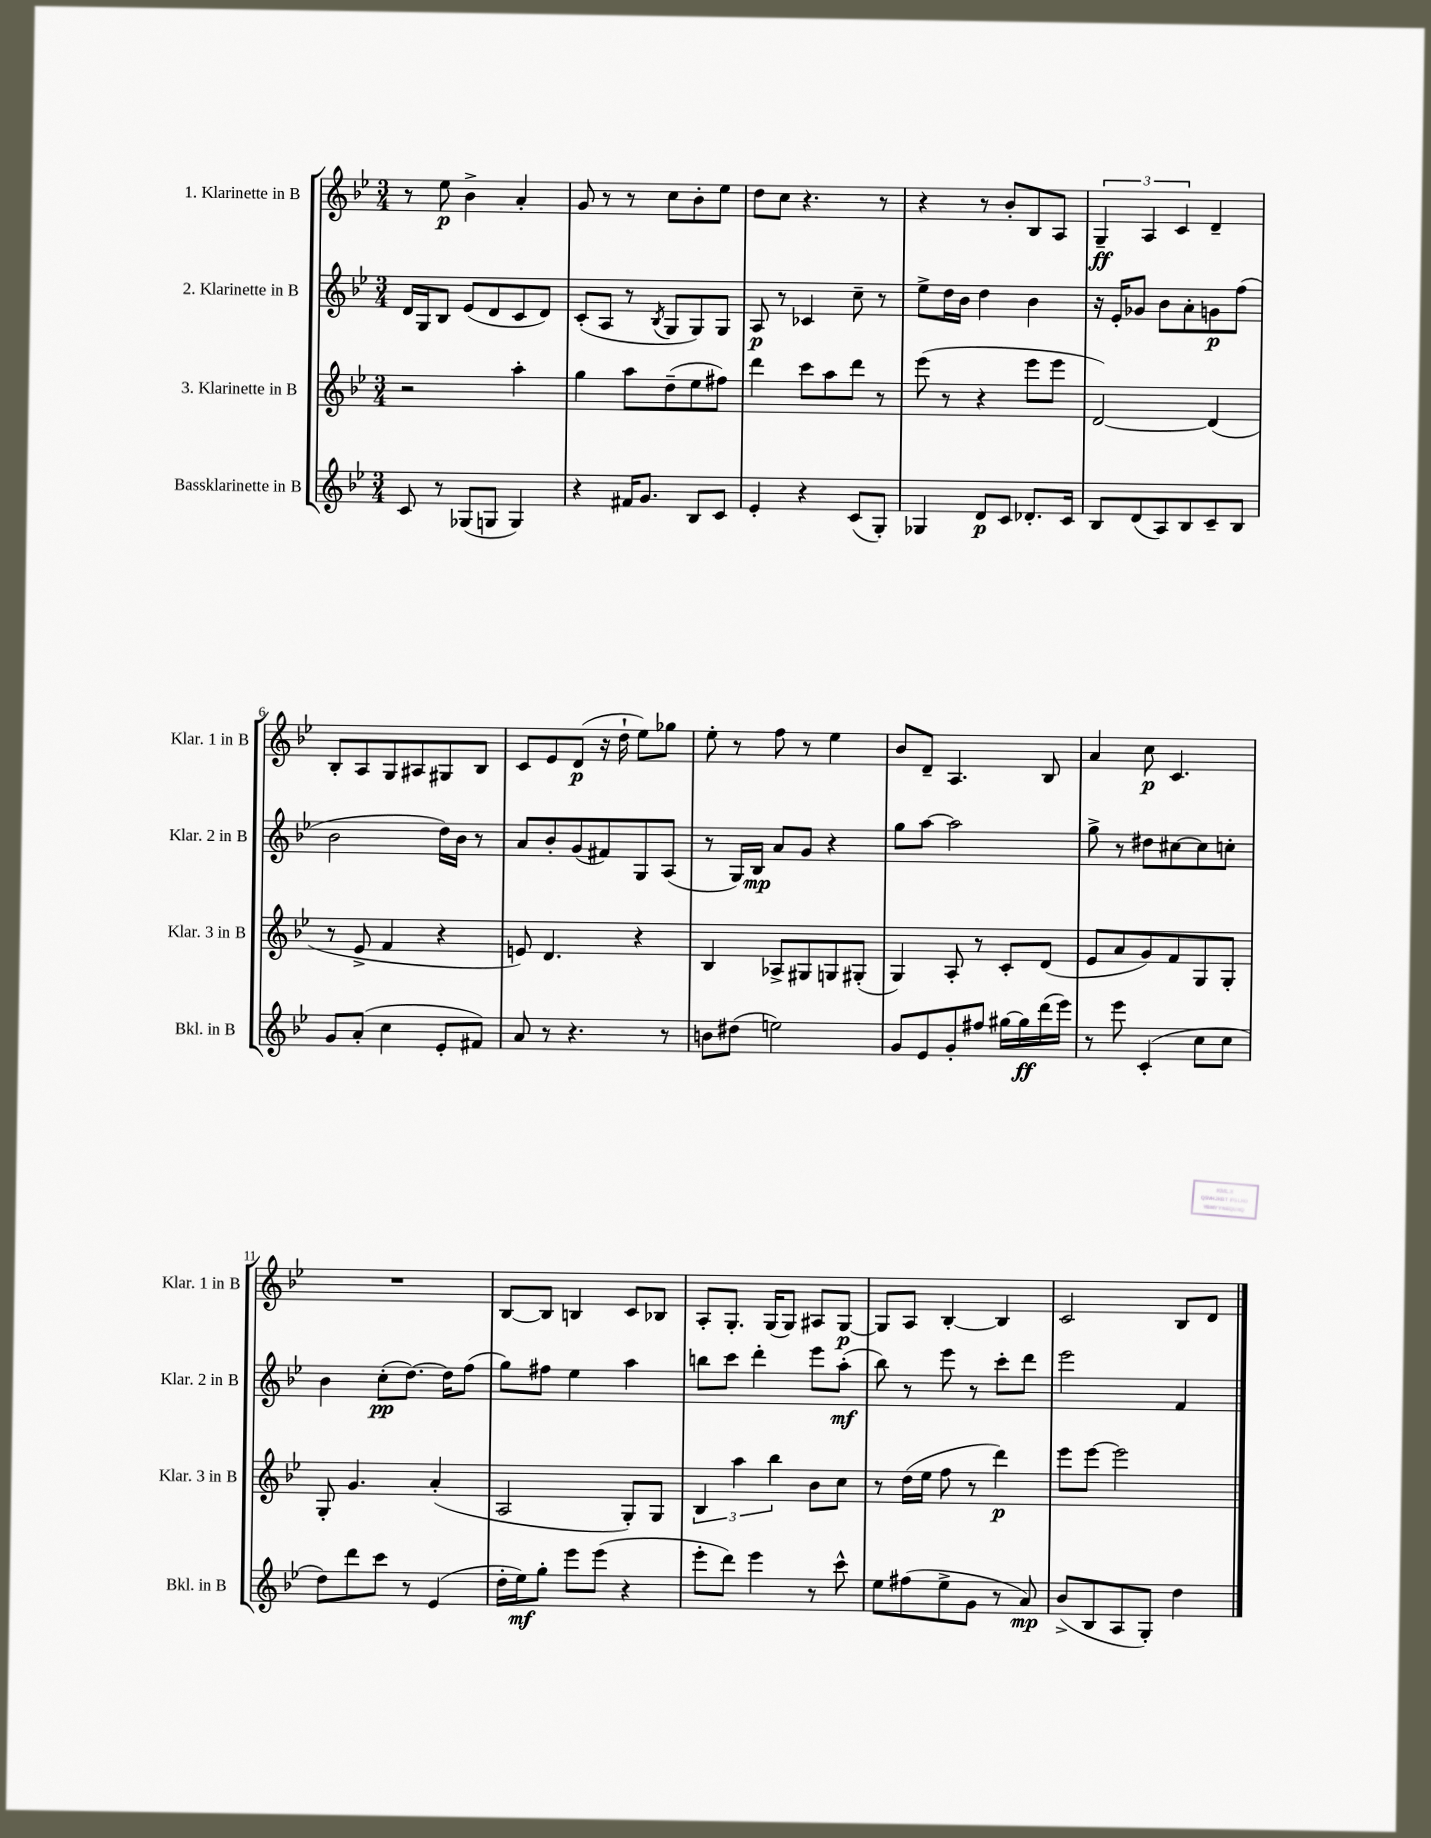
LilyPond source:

<<
\new StaffGroup <<
\new Staff = "s0" \with { instrumentName = "1. Klarinette in B" shortInstrumentName = "Klar. 1 in B" } {
    \clef treble \key bes \major \numericTimeSignature \time 3/4
    r8 ees''8\p bes'4-> a'4-. |
    g'8 r8 r8 c''8 bes'8-. ees''8 |
    d''8 c''8 r4. r8 |
    r4 r8 bes'8-. bes8 a8 |
    \tuplet 3/2 { g4--\ff a4 c'4 } d'4-- |
    bes8-. a8 g8 ais8 gis8 bes8 |
    c'8 ees'8 d'8\p( r16 d''16-! ees''8) ges''8 |
    ees''8-. r8 f''8 r8 ees''4 |
    bes'8 d'8-- a4. bes8 |
    a'4 c''8\p c'4. |
    R2. |
    bes8~ bes8 b4 c'8 bes8 |
    a8-. g8.-. g16( g8) ais8 g8~\p |
    g8 a8 bes4~-. bes4 |
    c'2 bes8 d'8 \bar "|." |
}
\new Staff = "s1" \with { instrumentName = "2. Klarinette in B" shortInstrumentName = "Klar. 2 in B" } {
    \clef treble \key bes \major \numericTimeSignature \time 3/4
    d'16 g16 bes8 ees'8( d'8 c'8 d'8) |
    c'8-.( a8 r8 \acciaccatura { bes8 } g8 g8) g8 |
    a8\p r8 ces'4 c''8-- r8 |
    ees''8-> d''16 bes'16 d''4 bes'4 |
    r16 ees'16-. ges'8 bes'8 a'8-. g'8\p f''8( |
    bes'2 d''16) bes'16 r8 |
    a'8 bes'8-. g'8( fis'8) g8 a8( |
    r8 g16) bes16\mp a'8 g'8 r4 |
    g''8 a''8~ a''2 |
    g''8-> r8 dis''8 cis''8~ cis''8 c''8-. |
    bes'4 c''8-.\pp( d''8.~) d''16 f''8( |
    g''8) fis''8 ees''4 a''4 |
    b''8 c'''8 d'''4-. ees'''8 a''8-.\mf( |
    bes''8) r8 ees'''8 r8 c'''8-. d'''8 |
    ees'''2 f'4 \bar "|." |
}
\new Staff = "s2" \with { instrumentName = "3. Klarinette in B" shortInstrumentName = "Klar. 3 in B" } {
    \clef treble \key bes \major \numericTimeSignature \time 3/4
    r2 a''4-. |
    g''4 a''8 d''8--( ees''8 fis''8) |
    d'''4 c'''8 a''8 d'''8 r8 |
    ees'''8( r8 r4 ees'''8 ees'''8 |
    d'2~) d'4( |
    r8 ees'8-> f'4 r4 |
    e'8) d'4. r4 |
    bes4 aes8-> gis8 g8 gis8-.( |
    g4) a8-. r8 c'8-. d'8( |
    ees'8 a'8 g'8) f'8 g8 g8-. |
    g8-. g'4. a'4-.( |
    a2 g8-.) g8 |
    \tuplet 3/2 { bes4 a''4 bes''4 } bes'8 c''8 |
    r8 d''16( ees''16 f''8 r8 d'''4\p) |
    ees'''8 ees'''8~ ees'''2 \bar "|." |
}
\new Staff = "s3" \with { instrumentName = "Bassklarinette in B" shortInstrumentName = "Bkl. in B" } {
    \clef treble \key bes \major \numericTimeSignature \time 3/4
    c'8 r8 ges8( g8 g4) |
    r4 fis'16 g'8. bes8 c'8 |
    ees'4-. r4 c'8( g8-.) |
    ges4 d'8\p c'8 des'8.-. c'16 |
    bes8 d'8( a8) bes8 c'8-- bes8 |
    g'8 a'8-.( c''4 ees'8-. fis'8) |
    a'8 r8 r4. r8 |
    b'8 dis''8( e''2) |
    g'8 ees'8 g'8-. fis''8 gis''16~ gis''16\ff d'''16( ees'''16) |
    r8 ees'''8 c'4-.( c''8 c''8 |
    d''8) d'''8 c'''8 r8 ees'4( |
    d''16-. ees''16\mf) g''8-. ees'''8 ees'''8( r4 |
    ees'''8-. d'''8) ees'''4 r8 c'''8-^ |
    ees''8 fis''8( ees''8-> g'8 r8 a'8\mp) |
    bes'8->( bes8 a8 g8-.) d''4 \bar "|." |
}
>>
>>
